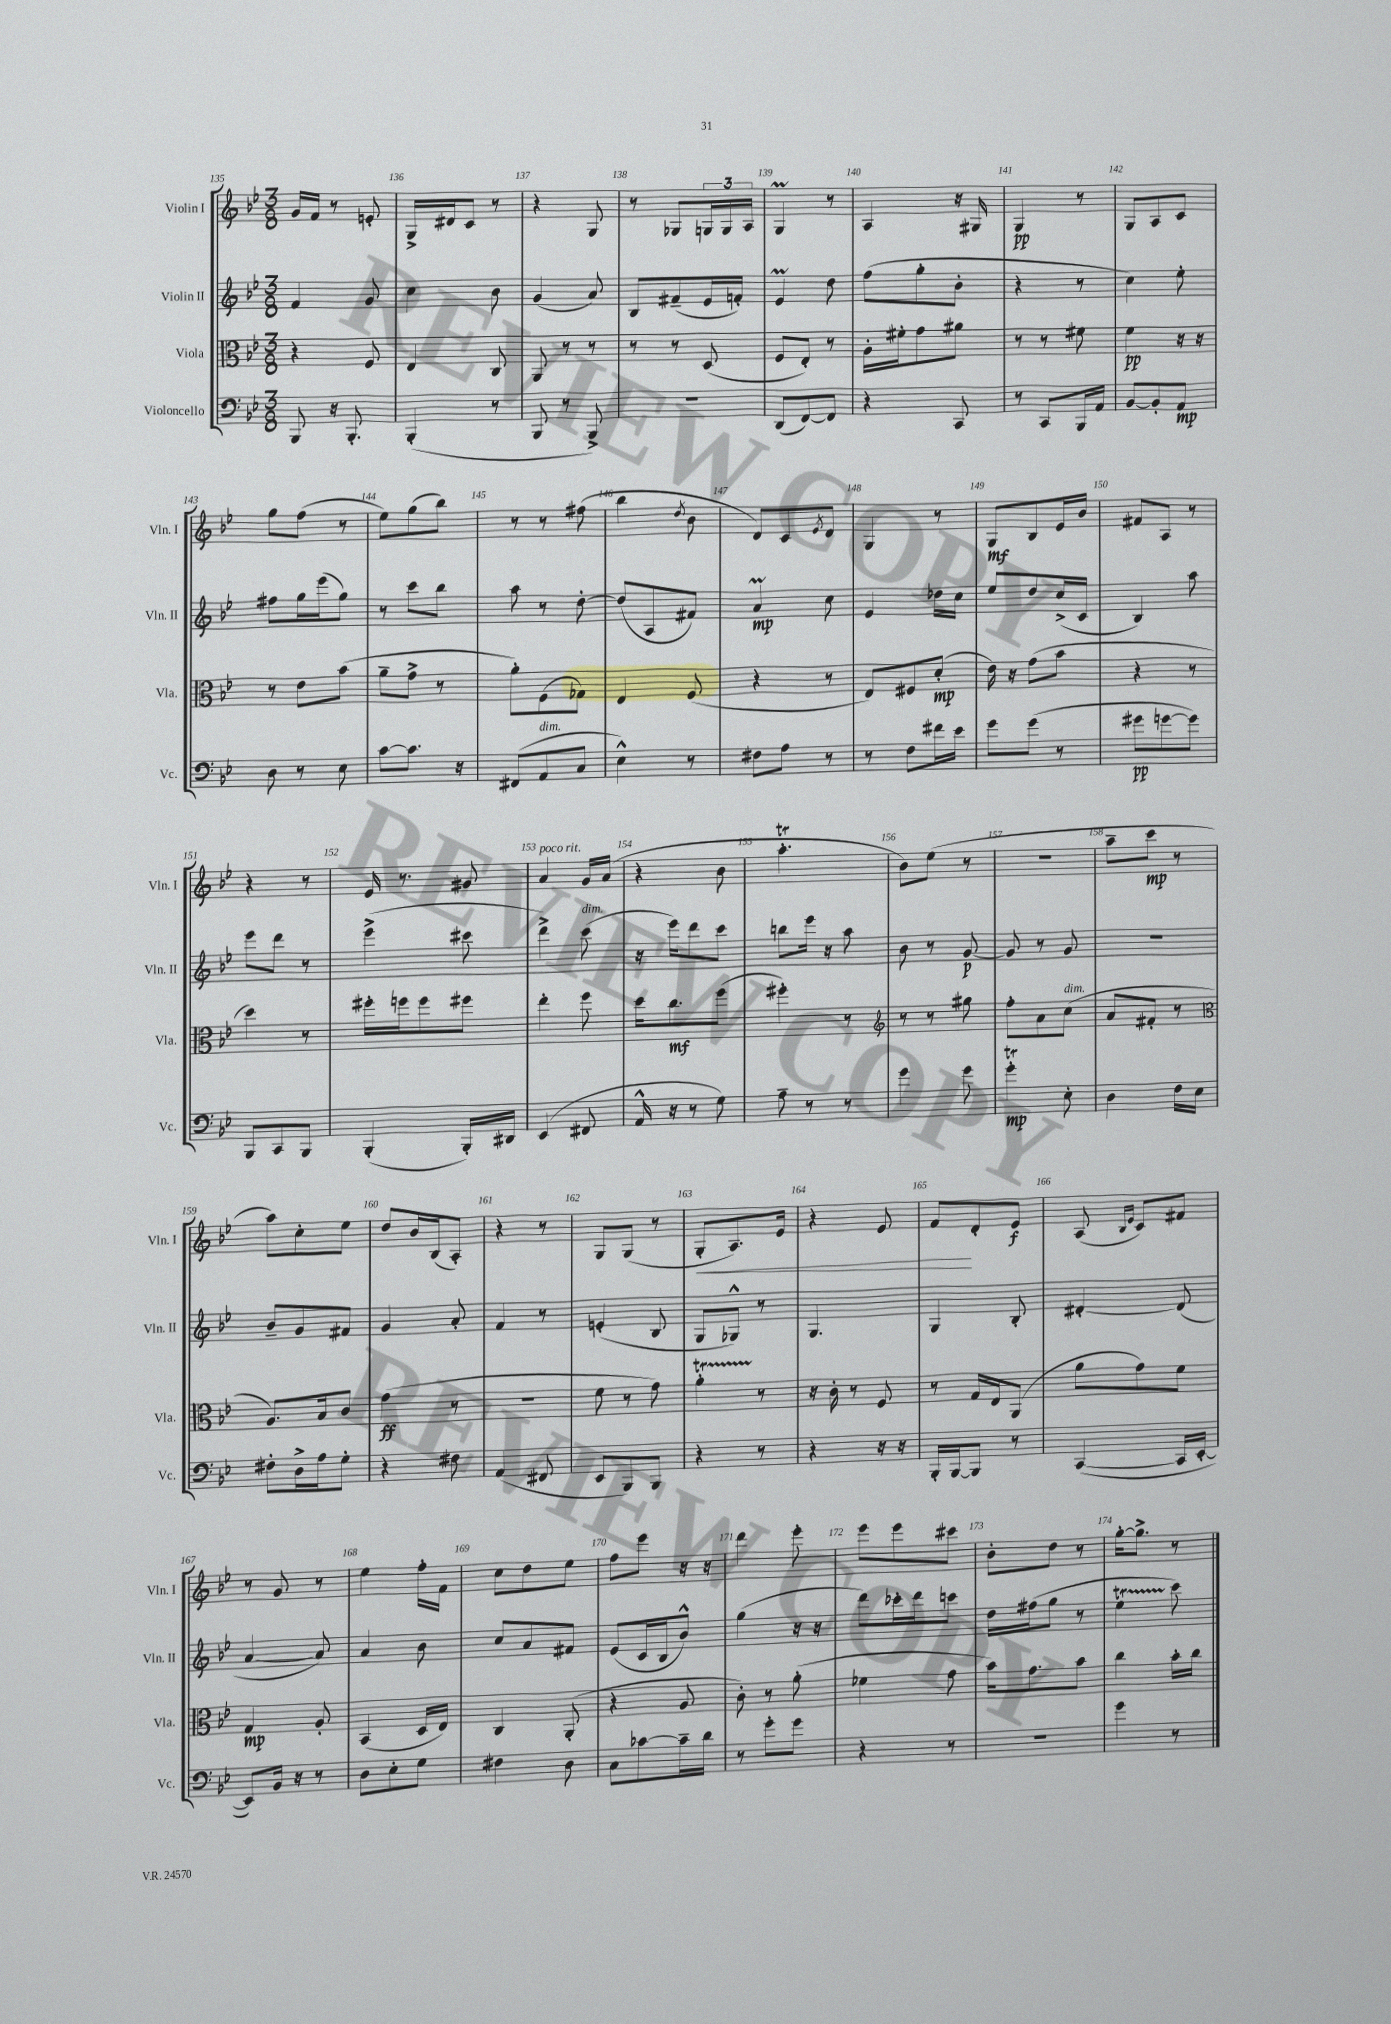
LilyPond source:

<<
\new StaffGroup <<
\new Staff = "s0" \with { instrumentName = "Violin I" shortInstrumentName = "Vln. I" } {
    \clef treble \key bes \major \numericTimeSignature \time 3/8
    g'16 f'16 r8 e'8-. |
    g16-> dis'16 c'8 r8 |
    r4 g8 |
    r8 ges8 \tuplet 3/2 { g16 g16 a16 } |
    g4\prall r8 |
    a4 r16 gis16 |
    g4\pp r8 |
    g8 a8 c'8 |
    g''8 f''8( r8 |
    ees''8) g''8( bes''8) |
    r8 r8 fis''8( |
    bes''4 \acciaccatura { d''8 } bes'8 |
    d'8) c'8 \acciaccatura { ees'8 } d'8 |
    g4 r8 |
    g8\mf bes8 ees'16 bes'16 |
    fis'8 a8 r8 |
    r4 r8 |
    ees'16 r8. gis'8 |
    a'4^\markup { \italic "poco rit." } g'16 a'16( |
    r4 bes'8 |
    a''4.-.\trill |
    bes'8) ees''8( r8 |
    r4. |
    a''8-- c'''8\mp r8 |
    a''8) c''8-. ees''8 |
    d''8 bes'16 bes16( a8-.) |
    r4 r8 |
    g8 g8( r8 |
    g8-.\< a8.) ees'16 |
    r4 ees'8 |
    f'8\! d'8-. ees'8\f |
    a8( \grace { bes16 ees'16 } c'8) fis'8 |
    r8 g'8 r8 |
    ees''4 f''16-. f'16 |
    c''8 d''8 ees''8 |
    f''8 ees'''8 r16 r16 |
    d'''4 ees'''8-. |
    ees'''8 ees'''8 cis'''8 |
    bes'8-. d''8 r8 |
    g''16~-. g''8.-> r8 \bar "|." |
}
\new Staff = "s1" \with { instrumentName = "Violin II" shortInstrumentName = "Vln. II" } {
    \clef treble \key bes \major \numericTimeSignature \time 3/8
    f'4 g'8 |
    c''4 bes'8 |
    g'4( a'8) |
    bes8 fis'8--( ees'16 f'16-.) |
    ees'4\prall d''8 |
    f''8( g''8-. bes'8-. |
    r4 r8 |
    c''4) ees''8-. |
    fis''8 g''16 ees'''16( g''8) |
    r8 c'''8 bes''8 |
    a''8 r8 d''8~-. |
    d''8( a8 fis'8) |
    a'4\prall\mp c''8 |
    ees'4 des''16 c''16 |
    ees''8 d''8 c''16->( c'16 |
    bes4) a''8 |
    ees'''8 d'''8 r8 |
    ees'''4->( cis'''8 |
    d'''4->) c'''8^\markup { \italic "dim." }( |
    r16 ees'''16) d'''8 c'''8 |
    b''8 ees'''16 r16 a''8 |
    bes'8 r8 g'8~\p |
    g'8 r8 g'8 |
    R4. |
    bes'8-- g'8 fis'8 |
    g'4 a'8-. |
    f'4 r8 |
    e'4-.( bes8 |
    g8 ges8-^) r8 |
    g4. |
    g4 bes8-. |
    dis'4~-. dis'8( |
    a'4~ a'8) |
    a'4 bes'8 |
    c''8 a'8 fis'8 |
    ees'8( c'16 bes16 bes'8-^) |
    g''4( r16 r16 |
    d'''8) ces'''16-. d'''16 c'''8 |
    d''16 fis''16( g''8 r8 |
    ees''4\startTrillSpan c'''8\stopTrillSpan) \bar "|." |
}
\new Staff = "s2" \with { instrumentName = "Viola" shortInstrumentName = "Vla." } {
    \clef alto \key bes \major \numericTimeSignature \time 3/8
    r4 f8 |
    ees4 c8 |
    a,8 r8 r8 |
    r8 r8 d8( |
    f8 ees8-.) r8 |
    a16-. fis'16-. g'8 ais'8 |
    r8 r8 fis'8 |
    f'4\pp r16 r16 |
    r8 ees'8 bes'8( |
    a'8-- g'8-> r8 |
    a'8-.) f8( ges8) |
    ees4 f8( |
    r4 r8 |
    ees8) fis8 d'8-.\mp( |
    ees'16) r16 g'8( bes'8 |
    r4 r8 |
    d''4) r8 |
    fis''16-. f''16 f''8 fis''8 |
    ees''4-. f''8 |
    d''16 c''8.\mf f''8( |
    fis''4-.) r8 |
    \clef treble r8 r8 gis''8 |
    f''8-. a'8 c''8^\markup { \italic "dim." }( |
    a'8 fis'8-. r8 |
    \clef alto a8.) bes16 c'8 |
    g'4\ff( r8 |
    R4. |
    f'8 r8 g'8) |
    a'4-.\startTrillSpan r8\stopTrillSpan |
    r16 c'16-. r8 f8 |
    r8 g16 ees16 a,8( |
    a'8 g'8) f'8 |
    g4\mp a8-. |
    bes,4( d16 ees16) |
    c4 a,8-.( |
    r4 a8 |
    c'8-.) r8 a'8-.( |
    fes'4 g'8 |
    bes'16) g'8. bes'8 |
    c''4 bes'16-. c''16 \bar "|." |
}
\new Staff = "s3" \with { instrumentName = "Violoncello" shortInstrumentName = "Vc." } {
    \clef bass \key bes \major \numericTimeSignature \time 3/8
    bes,,8 r16 bes,,8.-. |
    bes,,4-.( r8 |
    bes,,8 r8 bes,,8->) |
    R4. |
    d,8( f,8~) f,8 |
    r4 c,8 |
    r8 c,8 bes,,16 a,16 |
    bes,8~ bes,8-. a,8\mp |
    d8 r8 ees8 |
    c'8~ c'8. r16 |
    fis,8( a,8^\markup { \italic "dim." } c8 |
    ees4-^) r8 |
    fis8 a8 r8 |
    r8 f8 fis'16 ees'16 |
    g'8 g'8( r8 |
    gis'8\pp g'8~ g'8) |
    bes,,8 c,8 bes,,8 |
    bes,,4-.( bes,,16-.) dis,16 |
    ees,4( fis,8 |
    a,16-^ r16 r8 g8) |
    a8-- r8 r8 |
    g'4 g'8 |
    g'4-.\trill\mp ees8-. |
    d4 f16 ees16 |
    fis8-. d16-> a16 g8-. |
    r4 fis8 |
    a,4( fis,8 |
    ees,8 bes,,8) bes,,8 |
    r4 r8 |
    r4 r16 r16 |
    bes,,16-. bes,,16~ bes,,8 r8 |
    c,4~( c,16 ees,16~-. |
    ees,8) bes,16 r16 r8 |
    d8 ees8-. g8 |
    fis4 d8 |
    c8 ces'8~ ces'16-- d'16 |
    r8 g'8-. g'8 |
    r4 r8 |
    R4. |
    g'4 r8 \bar "|." |
}
>>
>>
\layout { \context { \Score currentBarNumber = #135 \override BarNumber.break-visibility = ##(#f #t #t) barNumberVisibility = #all-bar-numbers-visible } }
